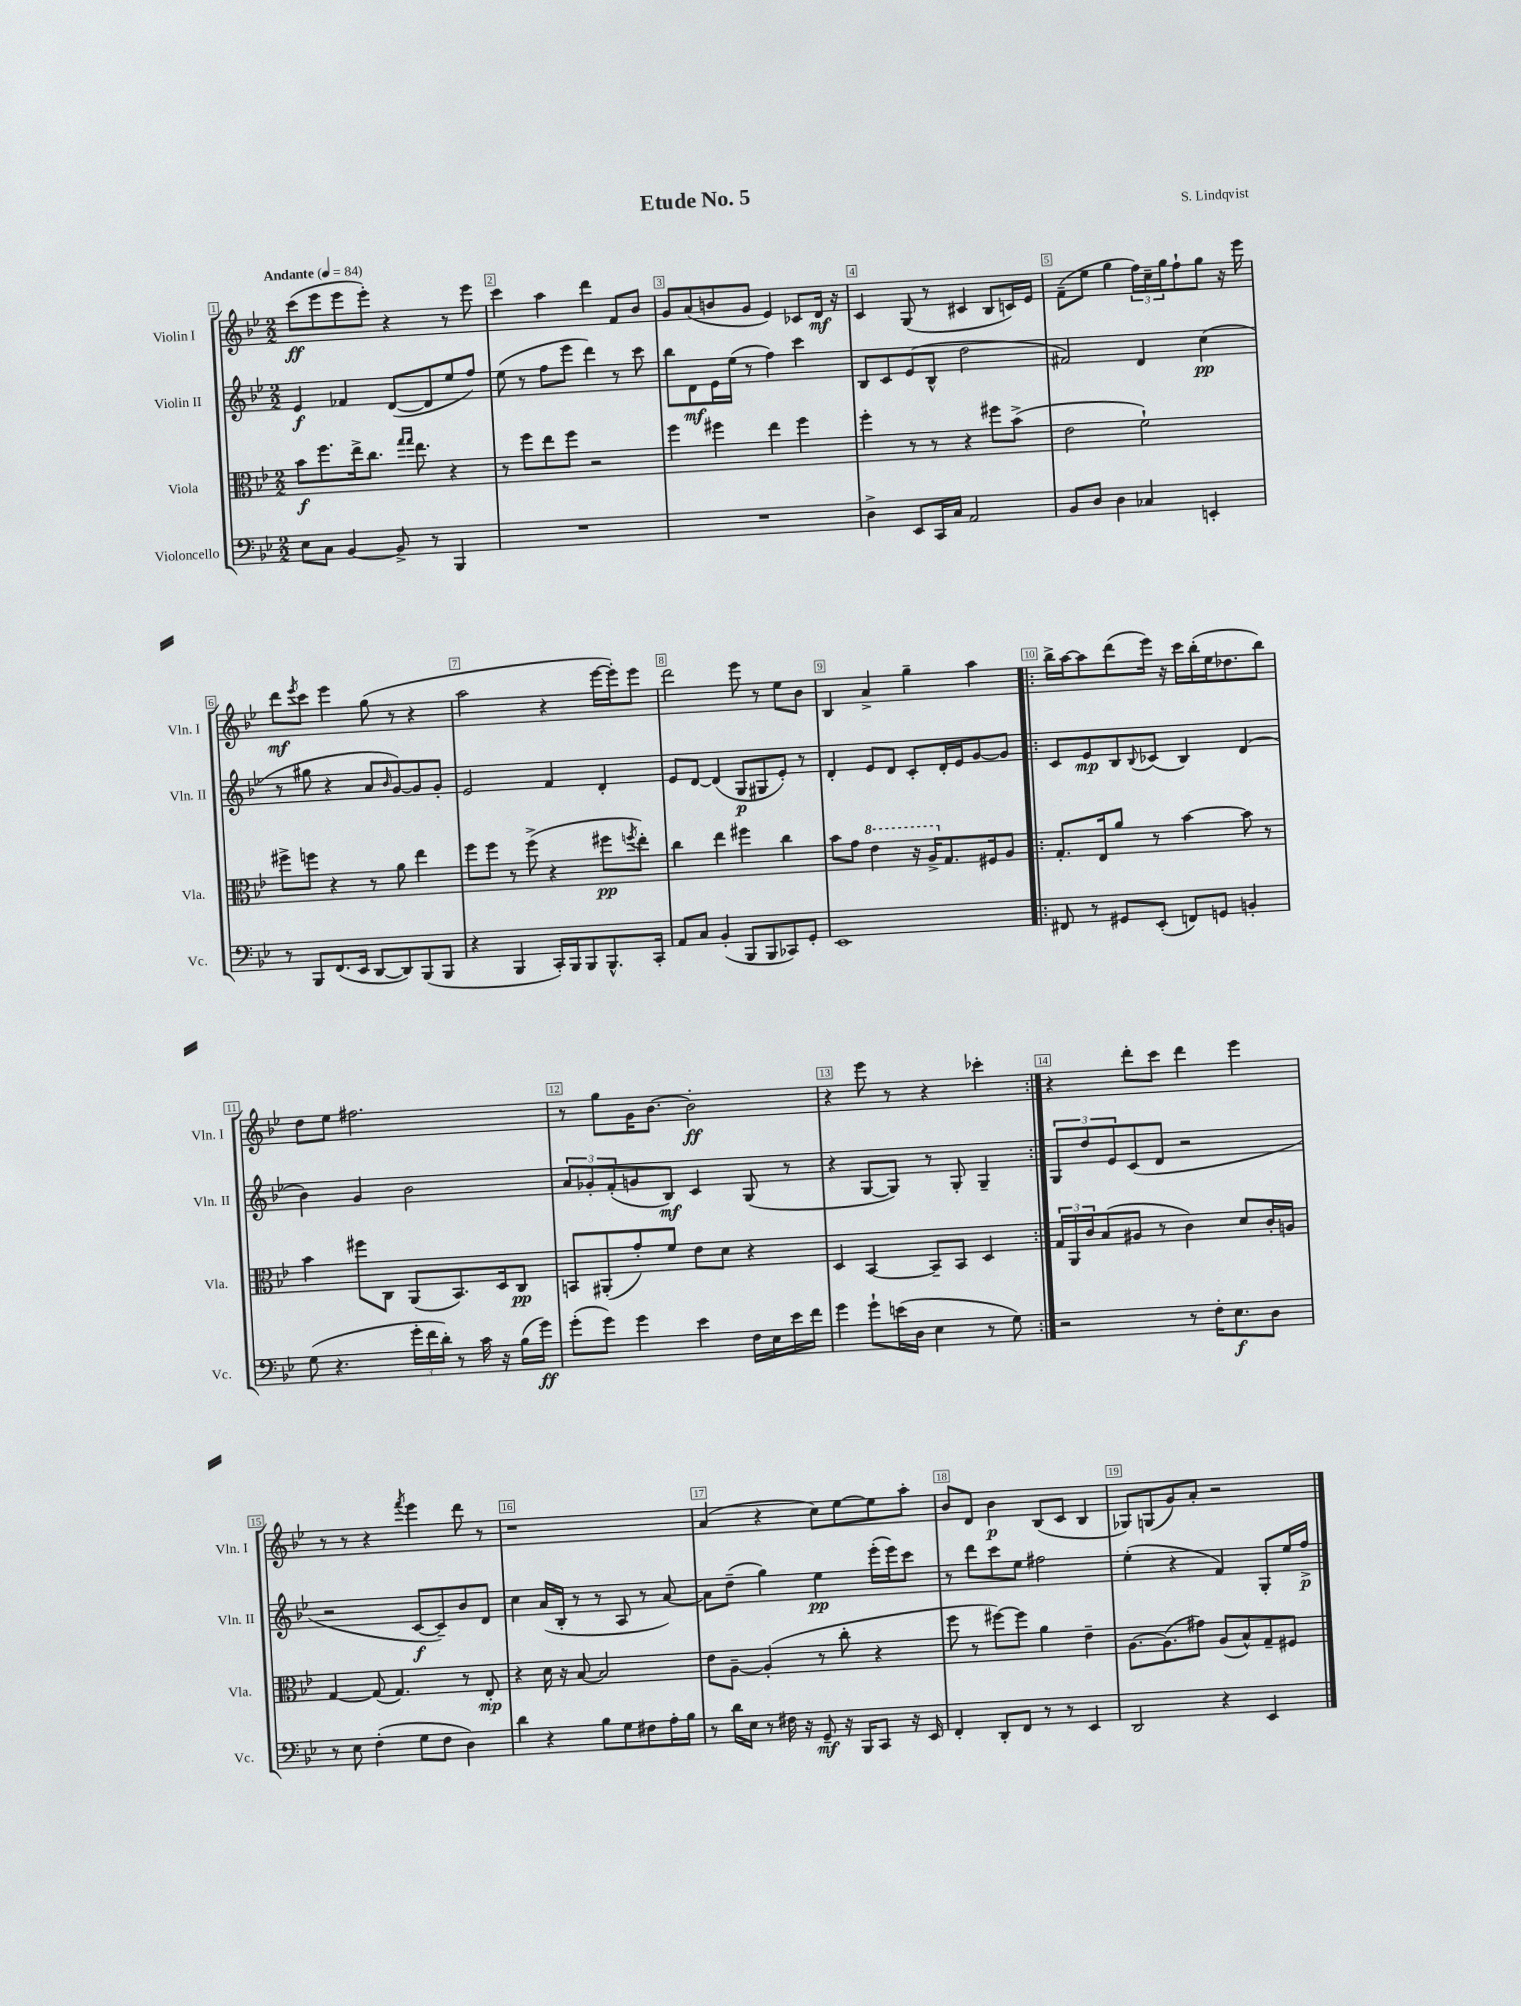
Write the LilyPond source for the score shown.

\header { title = "Etude No. 5" composer = "S. Lindqvist" }
<<
\new StaffGroup <<
\new Staff = "s0" \with { instrumentName = "Violin I" shortInstrumentName = "Vln. I" } {
    \clef treble \key bes \major \numericTimeSignature \time 2/2 \tempo "Andante" 4 = 84
    c'''8\ff( ees'''8 ees'''8 ees'''8-.) r4 r8 ees'''8 |
    c'''4 a''4 d'''4 f'8 bes'8 |
    g'8 a'8( b'8 g'8 ees'4) ces'8 d'16\mf r16 |
    c'4 g8( r8 cis'4 bes8 c'16) ees'16 |
    f'8--( ees''8 g''4 \tuplet 3/2 { f''16) c''16-- g''16 } f''8-! g''8 r16 ees'''16 |
    d'''8\mf \acciaccatura { ees'''8 } c'''8 ees'''4 g''8( r8 r4 |
    a''2 r4 ees'''16~ ees'''16-.) ees'''8 |
    d'''2 ees'''8 r8 ees''8 bes'8 |
    bes4 a'4-> g''4-- a''4 |
    \repeat volta 2 { bes''16-> a''16~ a''8 d'''8( ees'''16) r16 c'''16 bes''16-.( ees''16 des''8. bes''8) |
    d''8 ees''8 fis''2. |
    r8 g''8 g'16 bes'8.~ bes'2-.\ff |
    r4 ees'''8 r8 r4 ces'''4-. | }
    r4 d'''8-. c'''8 d'''4 ees'''4 |
    r8 r8 r4 \acciaccatura { f'''8 } ees'''4 d'''8 r8 |
    r1 |
    a'4( r4 c''8) ees''8~ ees''8 a''8-. |
    bes'8 d'8 bes'4\p bes8( c'8 bes4 |
    ges8) g8( g'8) a'8-. r2 \bar "|." |
}
\new Staff = "s1" \with { instrumentName = "Violin II" shortInstrumentName = "Vln. II" } {
    \clef treble \key bes \major \numericTimeSignature \time 2/2
    ees'4\f fes'4 d'8~( d'8 ees''8 f''8) |
    ees''8( r8 f''8 ees'''8 d'''4) r8 c'''8 |
    bes''8 d'8\mf ees'16 ees''16( r8 f''4) c'''4 |
    bes8 c'8 ees'8( bes8-^ d''2 |
    fis'2) d'4 c''4\pp( |
    r8 gis''8 r4 a'8 \grace { bes'16 } g'8~) g'8 g'8-. |
    ees'2 f'4 d'4-. |
    ees'8 d'8~ d'4( g8\p gis8 ees'8-.) r8 |
    d'4-. ees'8 d'8 c'8-. d'16-. ees'16 g'8~ g'8 |
    \repeat volta 2 { c'8 ees'8\mp bes8 \appoggiatura { bes8 } ces'8( bes4) d'4( |
    bes'4) g'4 bes'2 |
    \tuplet 3/2 { a'8 ges'8-. f'8-.( } g'8 bes8\mf) c'4 g8( r8 |
    r4 g8~ g8) r8 g8-. g4-- | }
    \tuplet 3/2 { g8 d''8 ees'8 } c'8( d'8 r2 |
    r2 c'8~\f c'8--) bes'8 d'8 |
    c''4 a'16( bes16-. r8 r8 a8 r8 a'8~) |
    a'8 d''8--( g''4) ees''4\pp ees'''16-.( ees'''16) c'''8 |
    r8 d'''8 c'''8 ees''8 fis''2 |
    ees''4-.( r4 f'4) g8-. ees''16 f''16->\p \bar "|." |
}
\new Staff = "s2" \with { instrumentName = "Viola" shortInstrumentName = "Vla." } {
    \clef alto \key bes \major \numericTimeSignature \time 2/2
    bes'8\f f''8. ees''16-> c''8. \grace { g''16 g''16 } ees''8. r4 |
    r8 f''8 ees''8 f''8 r2 |
    f''4 fis''4 ees''4 fis''4 |
    f''4-. r8 r8 r4 fis''8 bes'8->( |
    ees'2 f'2-!) |
    fis''8-> f''8 r4 r8 a'8 ees''4 |
    f''8 f''8 r8 f''8->( r4 fis''8\pp \acciaccatura { f''8 } ees''8-.) |
    c''4 ees''4 fis''4 c''4 |
    bes'8 g'8 \ottava #1 ees''4 r16 a'16-> \ottava #0 g8. fis16 a8 |
    \repeat volta 2 { g8.-. ees16 a'8 r8 bes'4~ bes'8 r8 |
    bes'4 fis''8 c8 a,8( bes,8.) d16 c8\pp |
    b,8 ais,8-.( g'8-.) f'8 ees'8 d'8 r4 |
    d4 bes,4~ bes,8-- bes,8 d4 | }
    \tuplet 3/2 { g16 a,16 c'16 } bes8( ais8 r8 c'4) d'8 c'16-. a16 |
    g4~ g8( g4.) r8 ees8-.\mp |
    r4 d'16 r16 bes8~ bes2 |
    ees'8 a8~-- a4-.( r8 c''8-. r4 |
    f''8 r8 fis''8~) fis''8 a'4 ees'4-- |
    a8.~ a8.( gis'8) a8( bes8-^) g8-- fis8 \bar "|." |
}
\new Staff = "s3" \with { instrumentName = "Violoncello" shortInstrumentName = "Vc." } {
    \clef bass \key bes \major \numericTimeSignature \time 2/2
    ees8 c8 bes,4~ bes,8-> r8 bes,,4 |
    R1 |
    R1 |
    d4-> ees,8 c,16 c16 a,2 |
    bes,8 d8 d4 ces4 e,4-. |
    r8 bes,,8 f,8.( ees,16 d,8~ d,8) bes,,8( bes,,8 |
    r4 bes,,4 c,16-.) bes,,16 bes,,8 bes,,8.-^ c,16-. |
    a,8 c8 bes,4-.( bes,,8 bes,,8 ces,8) g,8-. |
    ees,1 |
    \repeat volta 2 { fis,8 r8 gis,8 ees,8-.( f,8) g,8 b,4-. |
    g8( r4. \tuplet 3/2 { g'16-. f'16 d'16-.) } r8 c'16 r16 bes16( g'16\ff) |
    g'8-.( g'8) g'4 ees'4 f16 ees16 ees'16 f'16 |
    g'4 g'8-! e'16( d16 ees4 r8 g8) | }
    r2 r8 f16-. ees8.\f d8 |
    r8 ees8 f4-.( g8 f8 d4) |
    d'4 r4 bes8 g8 fis8 a16-. bes16 |
    r8 d'16 ees16 r8 fis16 r16 g,8--\mf r16 bes,,16 c,8 r16 ees,16 |
    f,4-. d,8-. f,8 r8 r8 ees,4 |
    d,2 r4 ees,4 \bar "|." |
}
>>
>>
\layout { \context { \Score \override BarNumber.break-visibility = ##(#f #t #t) barNumberVisibility = #all-bar-numbers-visible \override BarNumber.stencil = #(make-stencil-boxer 0.1 0.3 ly:text-interface::print) } }
